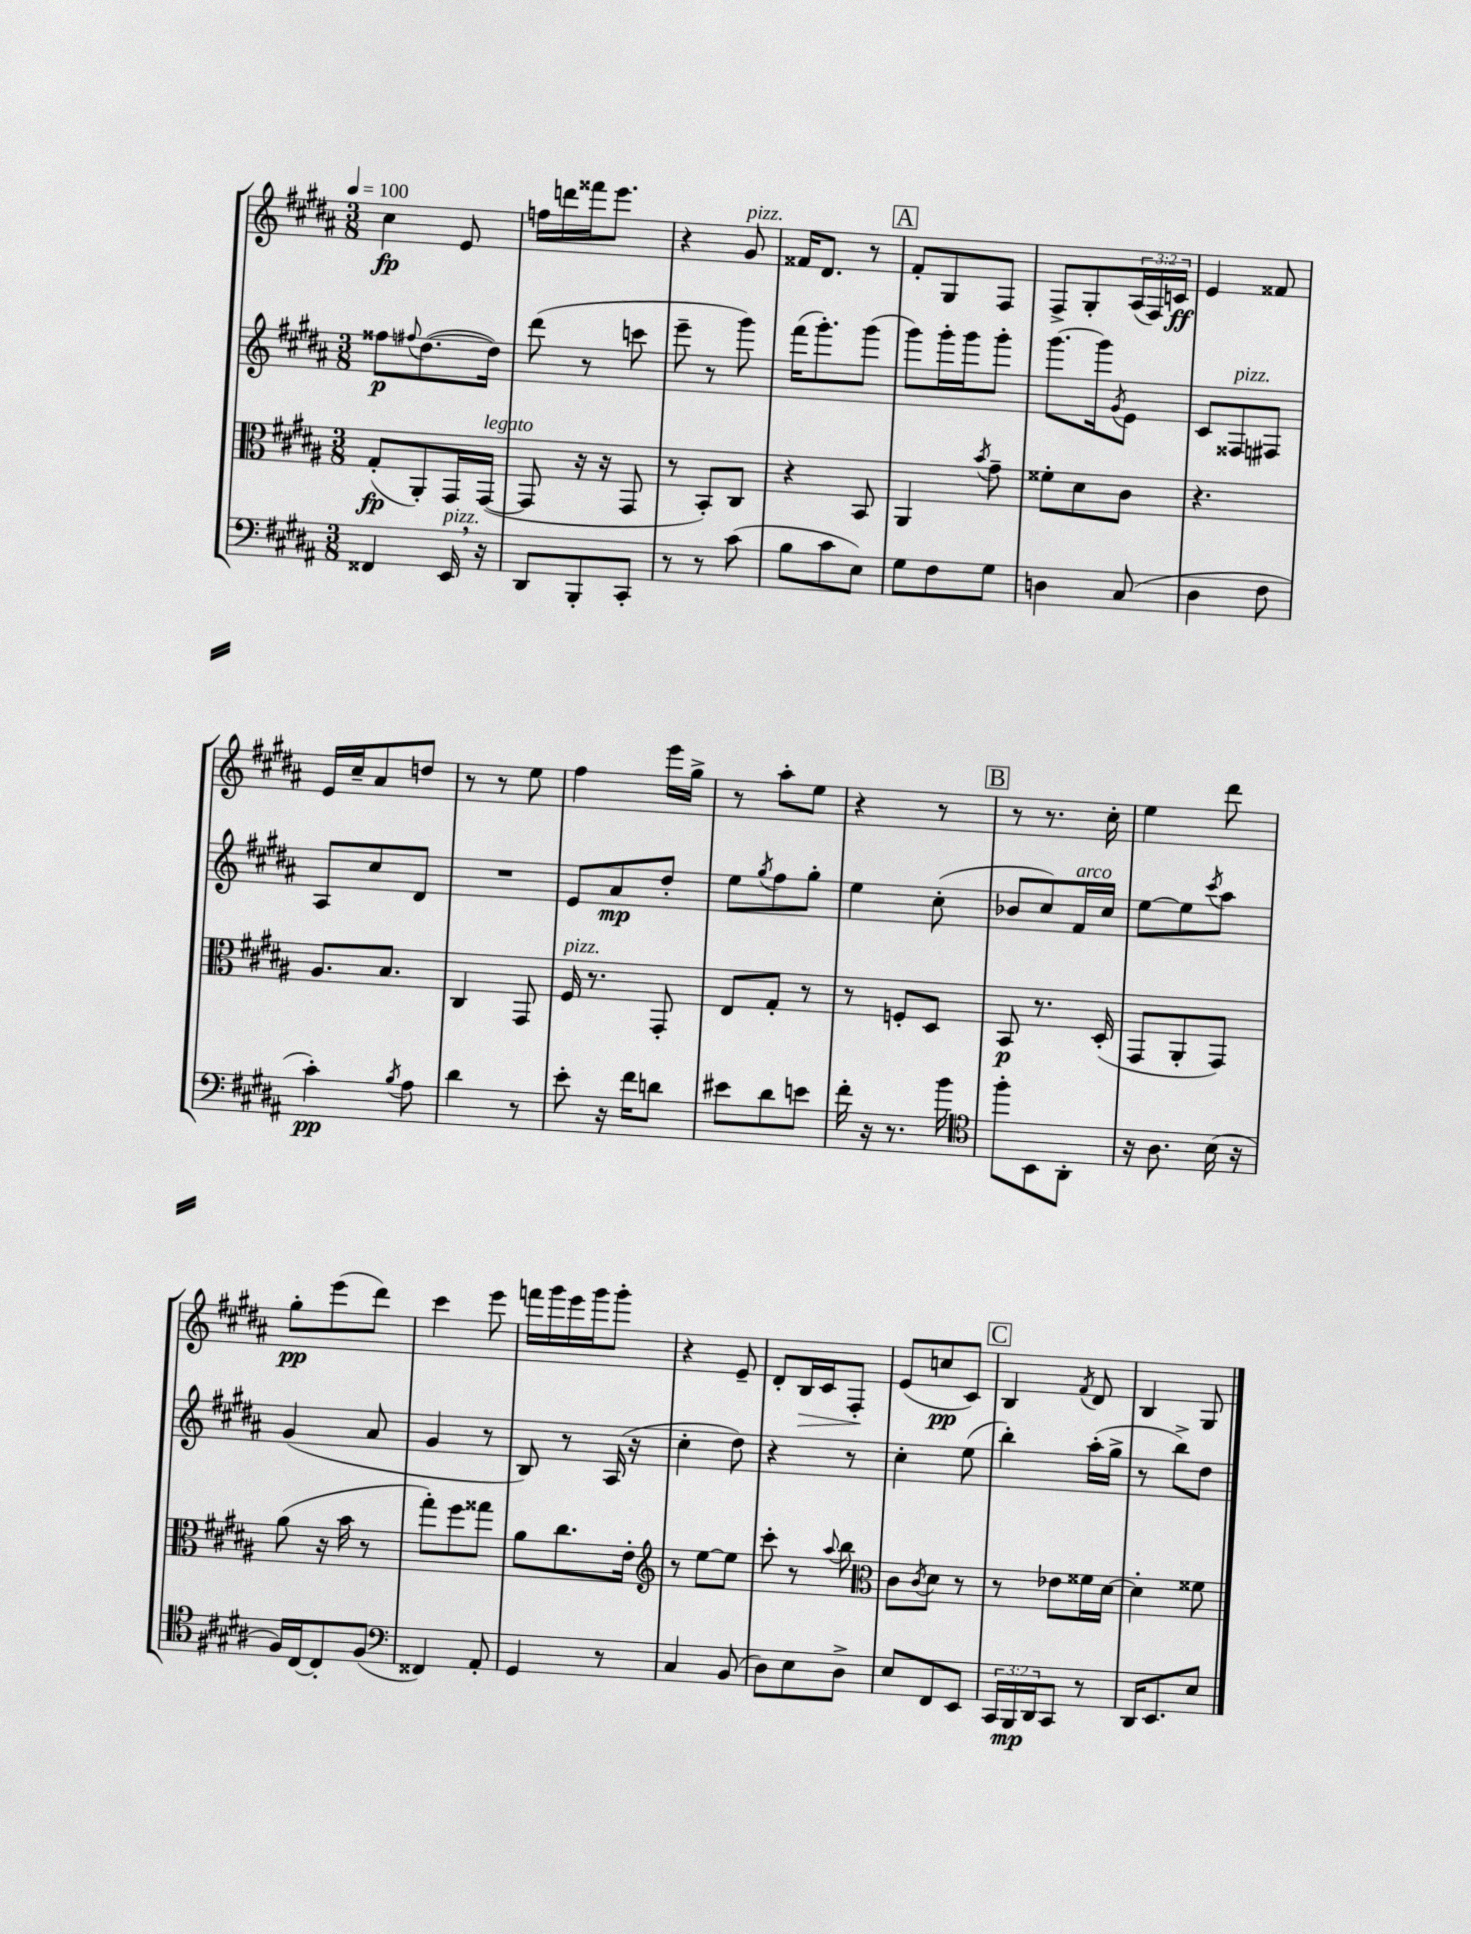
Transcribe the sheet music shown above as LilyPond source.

<<
\new StaffGroup <<
\new Staff = "s0" {
    \clef treble \key b \major \numericTimeSignature \time 3/8 \override Staff.TupletNumber.text = #tuplet-number::calc-fraction-text \tempo 4 = 100
    cis''4\fp e'8 |
    f''16 d'''16 fisis'''16 e'''8. |
    r4 gis'8^\markup { \italic "pizz." } |
    fisis'16 dis'8. r8 |
    \mark \markup { \box "A" } fis'8-. gis8 fis8 |
    fis8-> gis8-. \tuplet 3/2 { ais16( fis16) c'16\ff } |
    e'4 fisis'8 |
    e'16 cis''16-- ais'8 d''8 |
    r8 r8 e''8 |
    fis''4 e'''16 gis''16-> |
    r8 ais''8-. e''8 |
    r4 r8 |
    \mark \markup { \box "B" } r8 r8. cis''16-. |
    e''4 dis'''8 |
    gis''8-.\pp e'''8( dis'''8) |
    cis'''4 e'''8 |
    f'''16 gis'''16 e'''16 gis'''16 gis'''8-. |
    r4 e'8-- |
    dis'8-. b16\> cis'16 fis8-.\! |
    e'8( c''8\pp cis'8) |
    \mark \markup { \box "C" } b4 \acciaccatura { fis'8 } dis'8 |
    b4 gis8 \bar "|." |
}
\new Staff = "s1" {
    \clef treble \key b \major \numericTimeSignature \time 3/8
    fisis''8\p \appoggiatura { fis''8 } dis''8.~( dis''16) |
    dis'''8( r8 c'''8 |
    e'''8-- r8 gis'''8) |
    fis'''16( gis'''8.-.) gis'''8( |
    \mark \markup { \box "A" } gis'''8) gis'''16-. gis'''16 gis'''8-. |
    gis'''8.~ gis'''16 \acciaccatura { gis'8 } e'8 |
    cis'8 fisis8^\markup { \italic "pizz." } fis8 |
    ais8 cis''8 dis'8 |
    R4. |
    e'8 ais'8\mp dis''8-. |
    e''8 \acciaccatura { gis''8 } fis''8 gis''8-. |
    e''4 cis''8-.( |
    \mark \markup { \box "B" } bes'8 cis''8) fis'16^\markup { \italic "arco" } cis''16 |
    e''8~ e''8 \acciaccatura { cis'''8 } ais''8 |
    gis'4( ais'8 |
    gis'4 r8 |
    b8) r8 ais16( r16 |
    cis''4-. dis''8) |
    r4 r8 |
    cis''4-. e''8( |
    \mark \markup { \box "C" } b''4-.) ais''16-.( gis''16-> |
    r8 b''8->) dis''8 \bar "|." |
}
\new Staff = "s2" {
    \clef alto \key b \major \numericTimeSignature \time 3/8
    gis8-.\fp( ais,8-.) gis,16 gis,16~^\markup { \italic "legato" }( |
    gis,8 r16 r16 gis,8 |
    r8 b,8-.) cis8 |
    r4 b,8 |
    \mark \markup { \box "A" } ais,4 \acciaccatura { b'8 } gis'8-- |
    fisis'8-. dis'8 cis'8 |
    r4. |
    ais8. b8. |
    cis4 gis,8 |
    fis16^\markup { \italic "pizz." } r8. gis,8-. |
    e8 gis8-. r8 |
    r8 f8-. dis8 |
    \mark \markup { \box "B" } b,8\p r8. dis16-.( |
    gis,8 ais,8-. gis,8) |
    ais'8( r16 b'16 r8 |
    gis''8-.) fis''8 gisis''8 |
    ais'8 cis''8. e'16-. |
    \clef treble r8 e''8~ e''8 |
    cis'''8-. r8 \appoggiatura { ais''8 } b''8 |
    \clef alto cis'8 \acciaccatura { cis'8 } dis'8 r8 |
    \mark \markup { \box "C" } r8 ees'8 fisis'16 dis'16~ |
    dis'4-. fisis'8 \bar "|." |
}
\new Staff = "s3" {
    \clef bass \key b \major \numericTimeSignature \time 3/8 \override Staff.TupletNumber.text = #tuplet-number::calc-fraction-text
    fisis,4 e,16^\markup { \italic "pizz." } \breathe r16 |
    dis,8 b,,8-. cis,8-. |
    r8 r8 cis'8( |
    b8 cis'8 e8) |
    \mark \markup { \box "A" } gis8 fis8 gis8 |
    d4 cis8( |
    dis4 fis8 |
    cis'4-.\pp) \acciaccatura { b8 } ais8 |
    dis'4 r8 |
    e'8-. r16 fis'16 d'8 |
    eis'8 dis'8 e'8 |
    fis'16-. r16 r8. b'16 |
    \mark \markup { \box "B" } \clef tenor fis''8-. b,8 ais,8-. |
    r16 ais8. b16( r16 |
    fis16) cis16~ cis8-. fis8( |
    \clef bass fisis,4) ais,8-. |
    gis,4 r8 |
    cis4 b,8( |
    dis8) e8 dis8-> |
    e8 fis,8 e,8 |
    \mark \markup { \box "C" } \tuplet 3/2 { cis,16 b,,16\mp dis,16 } cis,8 r8 |
    dis,16 e,8. e8 \bar "|." |
}
>>
>>
\layout { \context { \Score \remove "Bar_number_engraver" } }
